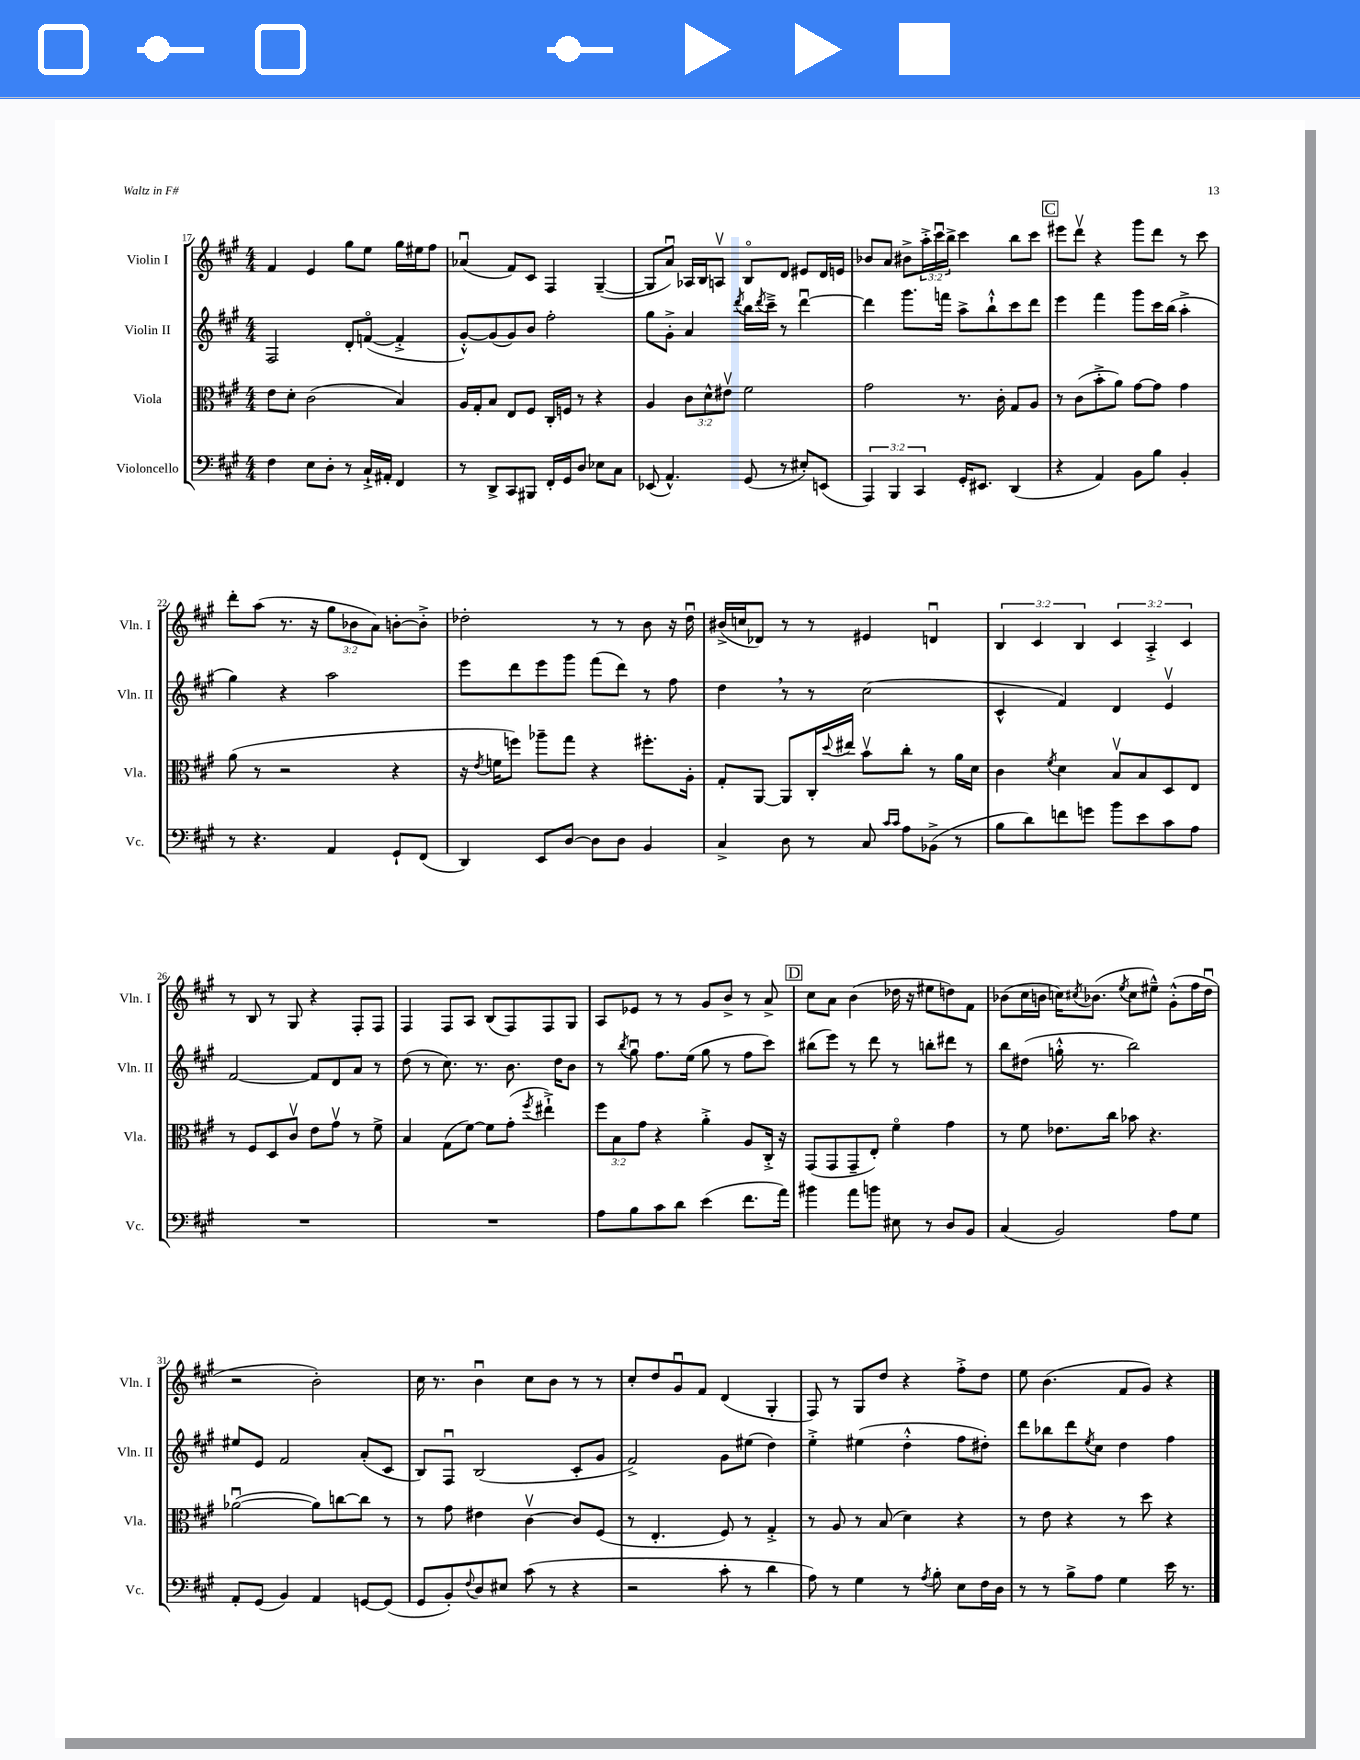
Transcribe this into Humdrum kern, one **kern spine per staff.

**kern	**kern	**kern	**kern
*part4	*part3	*part2	*part1
*staff4	*staff3	*staff2	*staff1
*I"Violoncello	*I"Viola	*I"Violin II	*I"Violin I
*I'Vc.	*I'Vla.	*I'Vln. II	*I'Vln. I
*clefF4	*clefC3	*clefG2	*clefG2
*k[f#c#g#]	*k[f#c#g#]	*k[f#c#g#]	*k[f#c#g#]
*M4/4	*M4/4	*M4/4	*M4/4
=17	=17	=17	=17
4F#\	8e\L	2F#/	4f#/
.	8d'\J	.	.
8E\L	(2c#\	.	4e/
8D'\J	.	.	.
8r	.	8d'/L	8gg#\L
16C#`^/LL	.	([8fn/J	8ee\J
16AA#X'/JJ	.	.	.
4FF#/	4B/)	4f'^/]	16gg#\LL
.	.	.	16ee#X\J
.	.	.	8ff#\J
=18	=18	=18	=18
8r	16A/LL	[8g#'^^/L)	(4a-Xu/
.	16G#'/J	.	.
8DD^/L	8B/J	(8g#/]	.
8CC#/	8E/L	8g#/)	8f#/L)
8BBB#X/J	8F#/J	8b/J	8c#/J
16FF#'/LL	16C#'/LL	2ff#'\	4F#/
16GG#/J	16Fn/JJ	.	.
8D/J	8r	.	.
8E-X\L	4r	.	([4G#~/
8C#\J	.	.	.
=19	=19	=19	=19
(8EE-X/	4A/	8gg#\L	8G#/L]
4.AA^^/)	.	8g#'^\J	8au/J)
.	12c#\L	4a/	16A-X/LL
.	.	.	16B/J
.	12d^^\	.	.
.	.	.	8Anv/J
.	12e#Xv\J	.	.
.	.	8qddd/	.
(8GG#/	2f#\	16bb\LL	8B/L
.	.	8qddd/	.
.	.	16ccc#~^\JJ	.
8r	.	8r	8d/J
8E#X'/L)	.	[4dddu\	8e#X/L
(8EEn/J	.	.	16d/L
.	.	.	16en/JJ
=20	=20	=20	=20
6AAA/)	2g#\	4ddd\]	8b-X/L
.	.	.	8a/J
6BBB/	.	.	.
.	.	8.ggg#\L	8b#X^\L
6CC#/	.	.	.
.	.	.	24aa'^\L
.	.	.	24ccc#u\
.	.	16fffn\Jk	.
.	.	.	24bb^\JJ
16GG#'/KL	8.r	8aa^\L	4ccc#\
8.EE#X/J	.	.	.
.	.	8bb`^^\	.
.	16c#'\	.	.
(4DD/	8G#/L	8ccc#\	8bb\L
.	8A/J	8ddd\J	8ccc#\J
!!LO:REH:place=s1:t=C
=21	=21	=21	=21
4r	8r	4eee\	8eee#X\L
.	(8c#\L	.	8dddv\J
4AA/)	8b'^\	4fff#\	4r
.	8a\J)	.	.
8BB\L	[8g#\L	8ggg#\L	8ggg#\L
8B\J	8g#\J]	16ccc#\L	8ddd\J
.	.	(16bb\JJ	.
4BB'/	4g#\	4aa'^\	8r
.	.	.	8ccc#\
!!LO:LB:g=z
=22	=22	=22	=22
8r	(8a\	4gg#\)	8ddd'\L
4.r	8r	.	(8aa\J
.	2r	4r	8.r
.	.	.	16r
4AA/	.	2aa\	12gg#\L
.	.	.	12b-X\
.	.	.	12a\J)
8GG#`/L	4r	.	[8bn'\L
(8FF#/J	.	.	8b'^\J]
=23	=23	=23	=23
4DD/)	16r	8eee\L	2dd-X'\
.	8qe/	.	.
.	16fn\KL	.	.
.	8ffn\J)	8ddd\	.
8EE/L	8aa-X~\L	8eee\	.
[8D/J	8gg#\J	8ggg#\J	.
8D\L]	4r	(8fff#\L	8r
8D\J	.	8ddd\J)	8r
4BB/	8.ff#X'\L	8r	8b\
.	.	8ff#\	16r
.	16A'\Jk	.	16dd-u\
=24	=24	=24	=24
4C#^/	8G#'/L	4dd,\	(16b#X^/LL
.	.	.	16ccn/J
.	[8AA/J	.	8d-X/J)
8D\	8AA/L]	8r	8r
8r	16C#'/L	8r	8r
.	8qqdd/	.	.
.	16ee#X/JJ	.	.
8C#/	8bv\L	(2cc#\	4e#X/
16qqc#/LL	.	.	.
16qqc#/JJ	.	.	.
8A\L	8cc#'\J	.	.
(8BB-X^\J	8r	.	4dnu/
8r	16a\LL	.	.
.	16d\JJ	.	.
=25	=25	=25	=25
8B\L	4c#\	4c#^^/	6B/
8d\)	.	.	.
.	.	.	6c#/
.	8qf#/	.	.
8fn\	4d\	4f#/)	.
.	.	.	6B/
8gn\J	.	.	.
8b\L	8Bv/L	4d/	6c#/
8e\	8B/	.	.
.	.	.	6A'^/
8c#\	8D/	4ev/	.
.	.	.	6c#/
8A\J	8E/J	.	.
!!LO:LB:g=z
=26	=26	=26	=26
1r	8r	[2f#/	8r
.	8F#/L	.	8B/
.	8D/	.	8r
.	8c#v/J	.	8G#/
.	8e\L	8f#/L]	4r
.	8g#v\J	8d/	.
.	8r	8a/J	8F#'/L
.	8f#^\	8r	8F#/J
=27	=27	=27	=27
1r	4B/	(8dd\	4F#/
.	.	8r	.
.	(8G#\L	8.cc#\)	8F#/L
.	[8f#\J)	.	8A/J
.	.	8.r	.
.	8f#\L]	.	(8B/L
.	(8g#'\J	8.b\	8F#/)
.	8qff#/	.	.
.	4ee#X`^\)	.	8F#/
.	.	16dd\KL	.
.	.	8b\J	8G#/J
=28	=28	=28	=28
8A\L	12ff#\L	8r	8A/L
.	12B\	.	.
.	.	8qbb/	.
8B\	.	8gg#u\	8e-X/J
.	12g#\J	.	.
8c#\	4r	8.ff#\L	8r
8d\J	.	.	8r
.	.	(16ee\Jk	.
(4e\	4a'^\	8gg#\	8g#/L
.	.	8r	8b^/J
8.f#\L	8A/L	8ff#\L	8r
.	16C#'^/Jk	8ccc#\J)	8a^/
16a\Jk)	16r	.	.
!!LO:REH:place=s1:t=D
=29	=29	=29	=29
4b#X\	(8GG#/L	(8bb#X\L	8cc#\L
.	8GG#/	8eee\J)	8a\J
8a\L	8GG#~/	8r	(4b\
8bn\J	8E'/J)	8ddd\	.
8E#X\	4f#\	8r	16dd-X\
.	.	.	16r
8r	.	8bbn'\L	8ee#X\L
8D/L	4g#\	8ddd#X\J	8ddn\)
8BB/J	.	8r	8f#\J
=30	=30	=30	=30
(4C#/	8r	8bb\L	(8b-X\L
.	8f#\	(8dd#X\J	16cc#\L
.	.	.	16bn\JJ
2BB/)	8.e-X\L	16ggn'^^\	16ccn\KL)
.	.	.	8qcc#X/
.	.	8.r	(8.b-X\J
.	16cc#\Jk	.	.
.	.	.	8qee/
.	8b-X\	2bb\)	8cc#\L
.	4.r	.	8ee#X~^^\J)
8A\L	.	.	(8g#'^^\L
8G#\J	.	.	16ff#\L
.	.	.	16ddu\JJ
!!LO:LB:g=z
=31	=31	=31	=31
8AA'/L	([2a-Xu\	8ee#X/L	2r
(8GG#/J	.	8e/J	.
4BB/)	.	2f#/	.
4AA/	8a-\L])	.	2b'\)
.	[8ccn\	.	.
[8GGn/L	8cc\J]	(8a'/L	.
(8GG/J]	8r	8c#/J	.
=32	=32	=32	=32
8GG#/L	8r	8B/L)	16cc#\
.	.	.	8.r
8BB'/)	8g#\	8F#u/J	.
8qqF#/	.	.	.
8D/	4e#X\	(2B/	4bu\
8E#X/J	.	.	.
(8c#\	[4c#v\	.	8cc#\L
8r	.	.	8b\J
4r	8c#/L]	8c#'/L	8r
.	(8F#/J	8g#/J	8r
=33	=33	=33	=33
2r	8r	2f#^/)	8cc#'/L
.	4.E'/	.	8dd/
.	.	.	8g#u/
.	.	.	8f#/J
8c#'\	8F#/)	8g#\L	(4d/
8r	8r	(8ee#X\J	.
4d\	4G#'^/	4dd\)	4G#'/
=34	=34	=34	=34
8A\)	8r	4ee'^\	8F#/)
8r	8A/	.	8r
4G#\	8r	(4ee#X\	8G#/L
.	(8B/	.	8dd/J
8r	4d\)	4dd'^^\	4r
8qA/	.	.	.
8B'\	.	.	.
8E\L	4r	8ff#\L	8ff#'^\L
16F#\L	.	8dd#X'\J)	8dd\J
16D\JJ	.	.	.
=35	=35	=35	=35
8r	8r	8ddd\L	8ee\
8r	8e\	8bb-X\	(4.b\
8B^\L	4r	8ddd\	.
.	.	8qee/	.
8A\J	.	8cc#\J	.
4G#\	8r	4dd\	8f#/L
.	8dd\	.	8g#/J)
16e\	4r	4ff#\	4r
8.r	.	.	.
==	==	==	==
*-	*-	*-	*-
